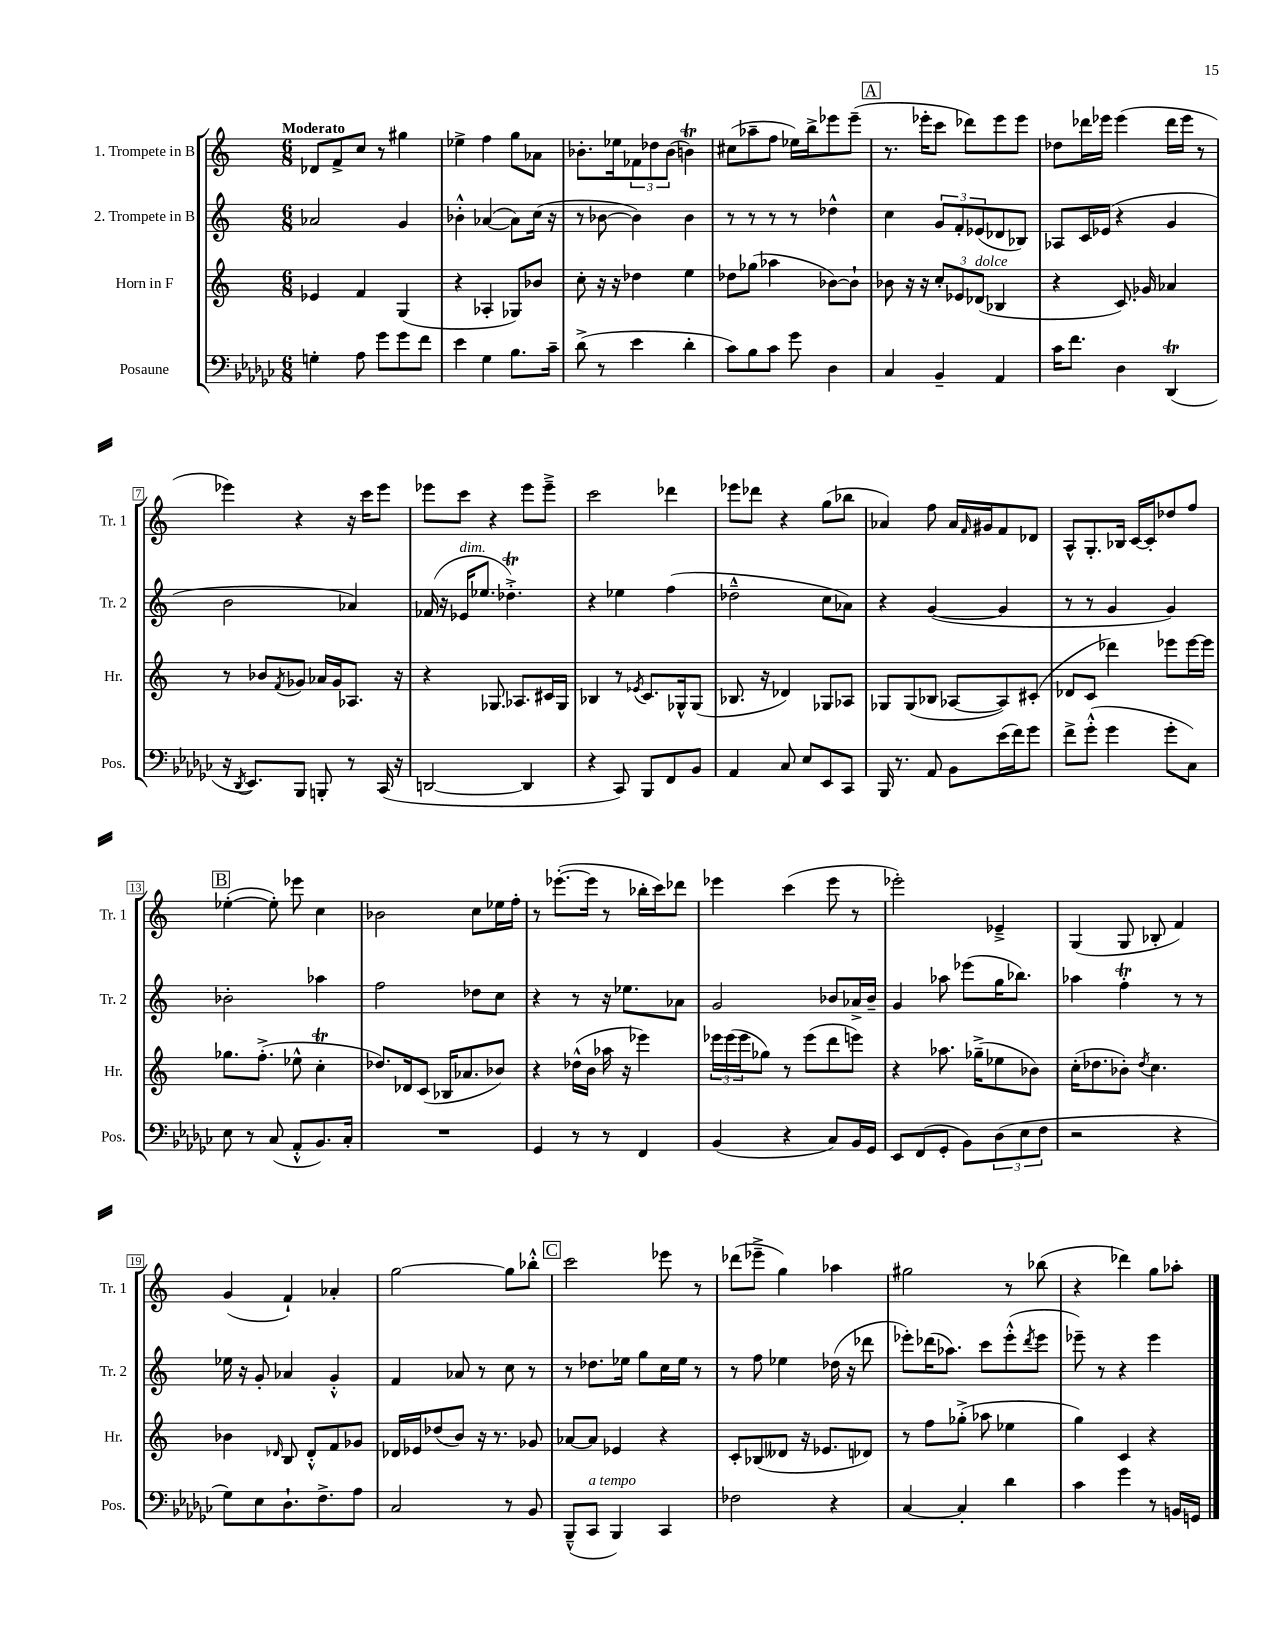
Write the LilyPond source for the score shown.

<<
\new StaffGroup <<
\new Staff = "s0" \with { instrumentName = "1. Trompete in B" shortInstrumentName = "Tr. 1" } {
    \clef treble \key c \major \numericTimeSignature \time 6/8 \tempo "Moderato"
    des'8 f'8-> c''8 r8 gis''4 |
    ees''4-> f''4 g''8 aes'8 |
    bes'8.-. ees''16 \tuplet 3/2 { fes'8 des''8 bes'8( } b'4\trill) |
    cis''8( aes''8-- f''8 ees''16) b''16-> ees'''8 ees'''8--( |
    \mark \markup { \box "A" } r8. ees'''16-. c'''8 des'''8) ees'''8 ees'''8 |
    des''8 des'''16 ees'''16 ees'''4( des'''16 ees'''16 r8 |
    ees'''4) r4 r16 c'''16 ees'''8 |
    ees'''8 c'''8 r4 ees'''8 ees'''8---> |
    c'''2 des'''4 |
    ees'''8 des'''8 r4 g''8( bes''8 |
    aes'4) f''8 aes'16 \grace { f'16 } gis'16 f'8 des'8 |
    a8-^ g8.-. bes16 c'16~ c'16-. des''8 f''8 |
    \mark \markup { \box "B" } ees''4~-.( ees''8-.) ees'''8 c''4 |
    bes'2 c''8 ees''16 f''16-. |
    r8 ees'''8.~-.( ees'''16 r8 bes''16-. c'''16) des'''8 |
    ees'''4 c'''4( ees'''8 r8 |
    ees'''2-.) ees'4---> |
    g4( g8 bes8-. f'4) |
    g'4( f'4-!) aes'4-. |
    g''2~ g''8 bes''8-.-^ |
    \mark \markup { \box "C" } c'''2 ees'''8 r8 |
    des'''8( ees'''8---> g''4) aes''4 |
    gis''2 r8 bes''8( |
    r4 des'''4) g''8 aes''8-. \bar "|." |
}
\new Staff = "s1" \with { instrumentName = "2. Trompete in B" shortInstrumentName = "Tr. 2" } {
    \clef treble \key c \major \numericTimeSignature \time 6/8
    aes'2 g'4 |
    bes'4-.-^ aes'4~( aes'8) c''16( r16 |
    r8 bes'8~ bes'4) bes'4 |
    r8 r8 r8 r8 des''4-^ |
    \mark \markup { \box "A" } c''4 \tuplet 3/2 { g'8 f'8-. ees'8( } des'8 bes8) |
    aes8 c'16 ees'16( r4 g'4 |
    b'2 aes'4) |
    fes'16( r16 ees'16^\markup { \italic "dim." } ees''8. des''4.-.->\trill) |
    r4 ees''4 f''4( |
    des''2---^ c''8 aes'8) |
    r4 g'4~( g'4 |
    r8 r8 g'4 g'4) |
    \mark \markup { \box "B" } bes'2-. aes''4 |
    f''2 des''8 c''8 |
    r4 r8 r16 ees''8. aes'8 |
    g'2 bes'8 aes'16-> bes'16-- |
    g'4 aes''8 ees'''8( g''16 bes''8.) |
    aes''4 f''4-.\trill r8 r8 |
    ees''16 r16 g'8-. aes'4 g'4-.-^ |
    f'4 aes'8 r8 c''8 r8 |
    \mark \markup { \box "C" } r8 des''8. ees''16 g''8 c''16 ees''16 r8 |
    r8 f''8 ees''4 des''16( r16 des'''8 |
    ees'''8-.) des'''16( aes''8.) c'''8 ees'''8-.-^( \acciaccatura { des'''8 } ees'''8 |
    ees'''8--) r8 r4 ees'''4 \bar "|." |
}
\new Staff = "s2" \with { instrumentName = "Horn in F" shortInstrumentName = "Hr." } {
    \clef treble \key c \major \numericTimeSignature \time 6/8
    ees'4 f'4 g4( |
    r4 aes4-. ges8) bes'8 |
    c''8-. r16 r16 des''4 e''4 |
    des''8 ges''8( aes''4 bes'8~) bes'8-! |
    \mark \markup { \box "A" } bes'8 r16 r16 \tuplet 3/2 { c''8-. ees'8 des'8^\markup { \italic "dolce" }( } bes4 |
    r4 c'8.) ges'16 aes'4 |
    r8 bes'8 \acciaccatura { f'8 } ges'8 aes'16 ges'16 aes8. r16 |
    r4 ges8. aes8. cis'16 ges16 |
    bes4 r8 \acciaccatura { ees'8 } c'8. ges16-^ ges8( |
    bes8. r16 des'4) ges8 aes8 |
    ges8 ges8( bes8 aes8~ aes8) cis'8-.( |
    des'8 c'8 des'''4) ees'''8 ees'''16~ ees'''16 |
    \mark \markup { \box "B" } ges''8. f''8.-.->( ees''8-^ c''4-.\trill |
    des''8.) des'16 c'8( bes16 aes'8. bes'8) |
    r4 des''16-^( b'16 aes''16 r16 ees'''4) |
    \tuplet 3/2 { ees'''16 ees'''16( ees'''16 } ges''8) r8 ees'''8( d'''8 e'''8) |
    r4 aes''8. ges''16--->( ees''8 bes'8) |
    c''16-.( des''8. bes'8-.) \acciaccatura { des''8 } c''4. |
    bes'4 \grace { des'16 } b8 des'8-.-^ f'8 ges'8 |
    des'16 ees'16 des''8( b'8) r16 r8. ges'8 |
    \mark \markup { \box "C" } aes'8~ aes'8 ees'4 r4 |
    c'8-. bes8( deses'8 r16 ees'8. des'8) |
    r8 f''8 ges''8-.->( aes''8 ees''4 |
    g''4) c'4 r4 \bar "|." |
}
\new Staff = "s3" \with { instrumentName = "Posaune" shortInstrumentName = "Pos." } {
    \clef bass \key ges \major \numericTimeSignature \time 6/8
    g4-. aes8 ges'8 ges'8 f'8 |
    ees'4 ges4 bes8. ces'16-- |
    des'8->( r8 ees'4 des'4-. |
    ces'8) bes8 ces'8 ges'8 des4 |
    \mark \markup { \box "A" } ces4 bes,4-- aes,4 |
    ces'16 f'8. des4 des,4\trill( |
    r16 \acciaccatura { des,8 } ees,8.) bes,,8 b,,8-. r8 ces,16( r16 |
    d,2~ d,4 |
    r4 ces,8) bes,,8 f,8 bes,8 |
    aes,4 ces8 ees8 ees,8 ces,8 |
    bes,,16 r8. aes,8 bes,8 ees'16( f'16) ges'8 |
    f'8-> ges'8-.-^( ges'4 ges'8-. ces8) |
    \mark \markup { \box "B" } ees8 r8 ces8( aes,8-.-^ bes,8.) ces16-. |
    R2. |
    ges,4 r8 r8 f,4 |
    bes,4( r4 ces8) bes,16 ges,16 |
    ees,8 f,8( ges,8-. bes,8) \tuplet 3/2 { des8( ees8 f8 } |
    r2 r4 |
    ges8) ees8 des8.-! f8.-> aes8 |
    ces2 r8 bes,8 |
    \mark \markup { \box "C" } bes,,8---^( ces,8^\markup { \italic "a tempo" } bes,,4) ces,4 |
    fes2 r4 |
    ces4~ ces4-. des'4 |
    ces'4 ges'4 r8 b,16 g,16 \bar "|." |
}
>>
>>
\layout { \context { \Score \override BarNumber.stencil = #(make-stencil-boxer 0.1 0.3 ly:text-interface::print) } }
